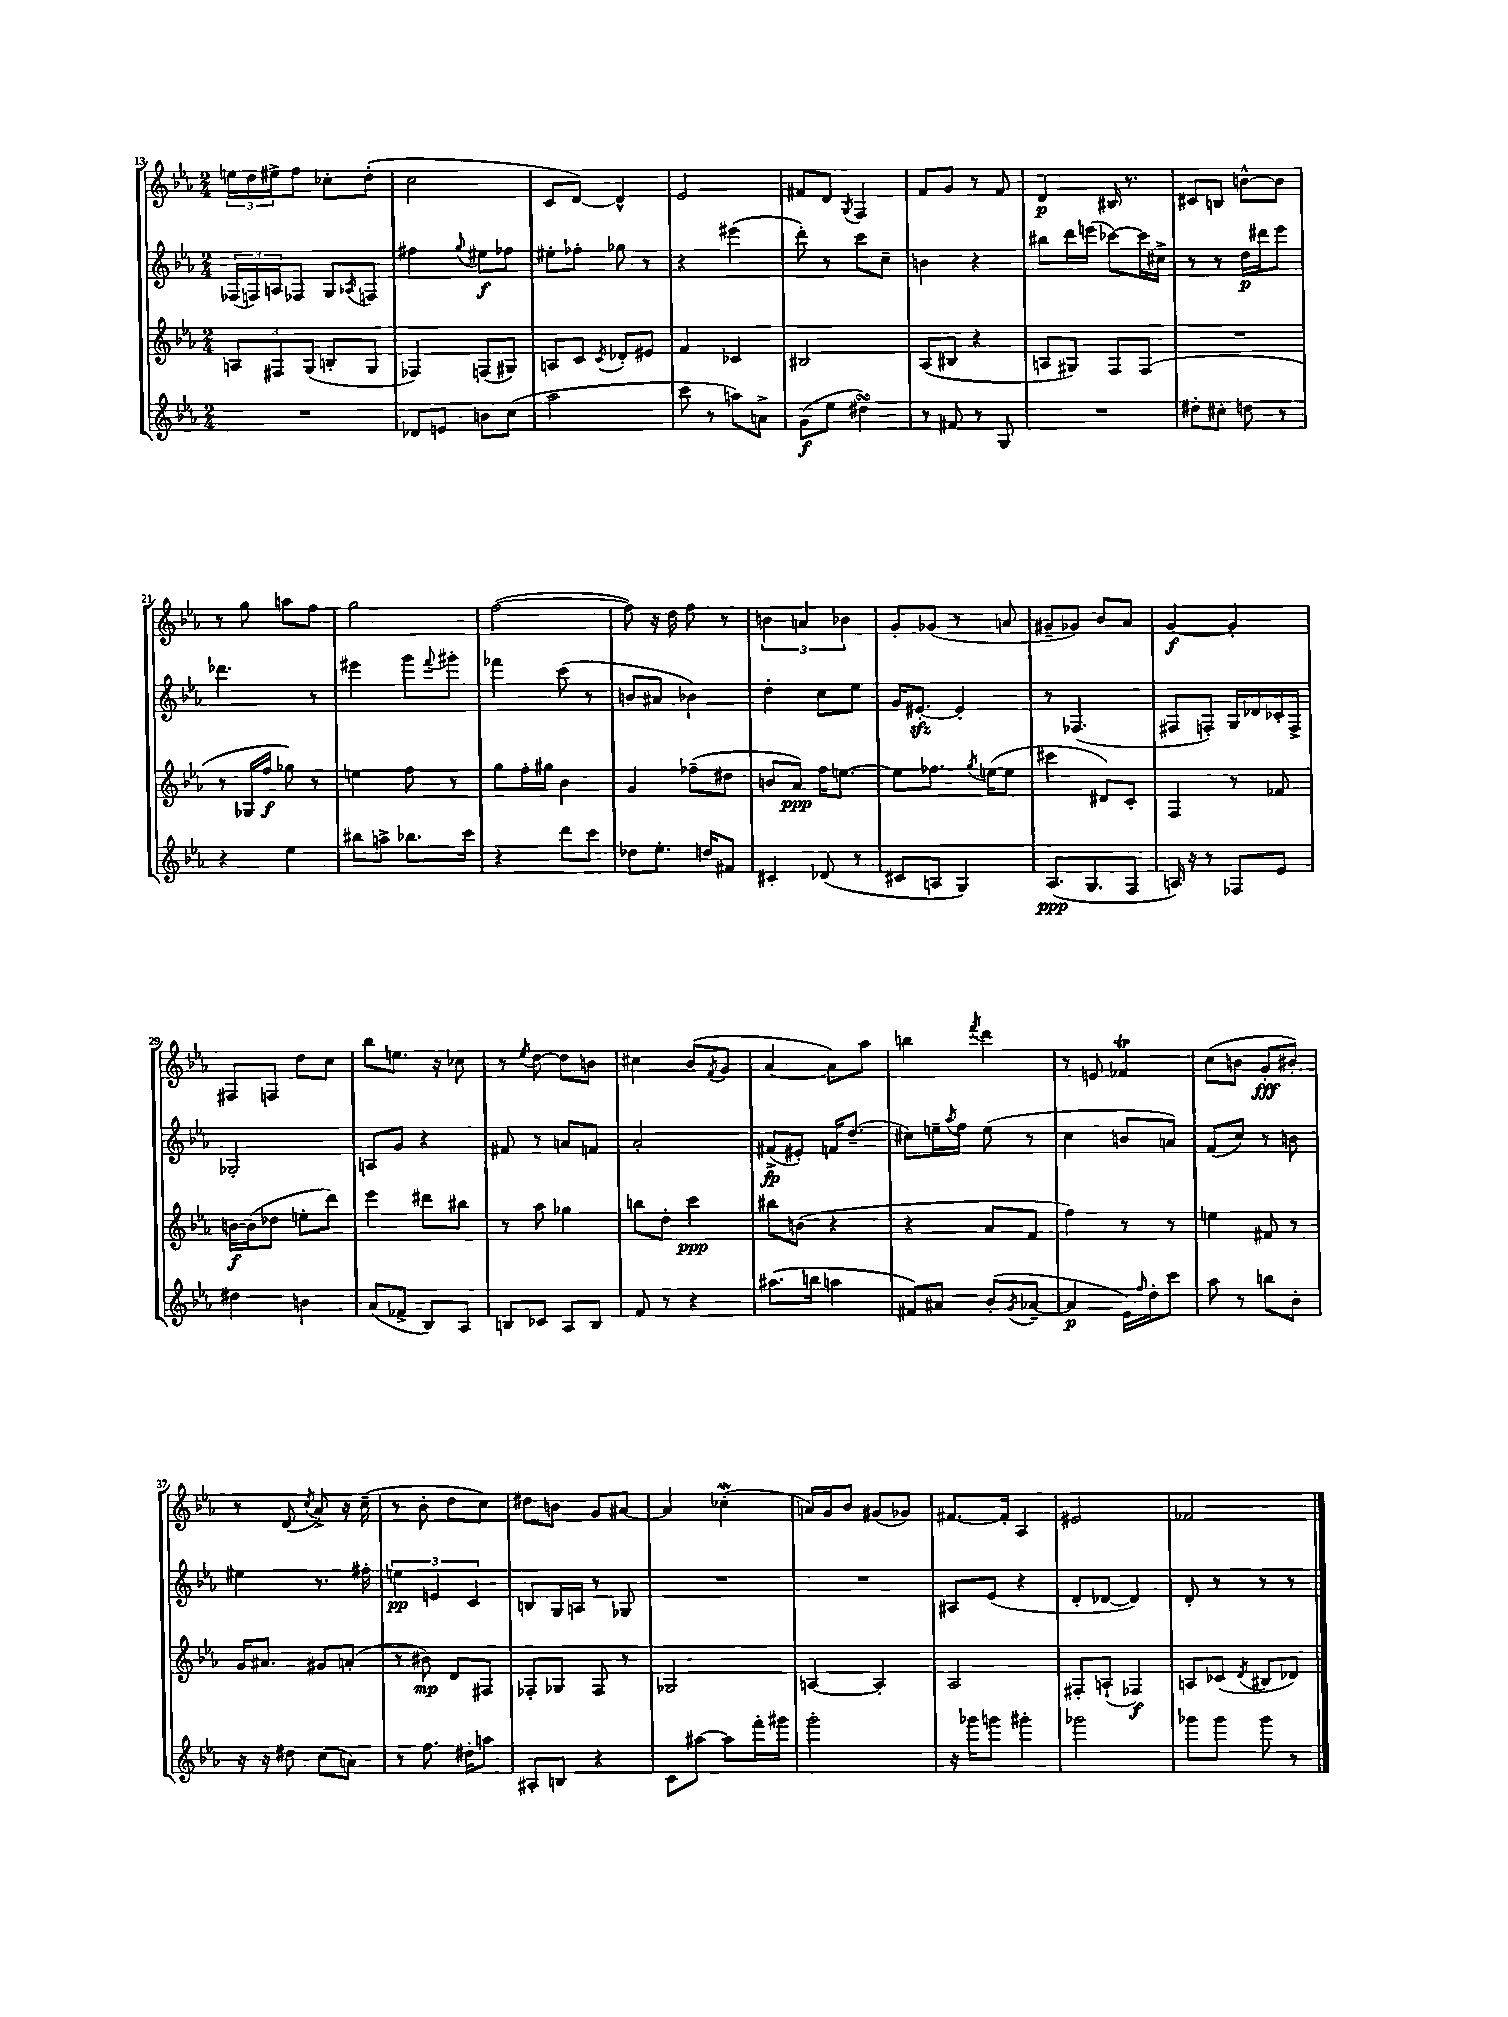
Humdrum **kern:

**kern	**kern	**kern	**kern
*staff4	*staff3	*staff2	*staff1
*clefG2	*clefG2	*clefG2	*clefG2
*k[b-e-a-]	*k[b-e-a-]	*k[b-e-a-]	*k[b-e-a-]
*M2/4	*M2/4	*M2/4	*M2/4
2r	12A/L	(24F-/LL	24ee\LL
.	.	24F/)	24dd\
.	12F#/	24A/J	24ee#^\J
.	.	8F-/J	8ff\J
.	(12G/J	.	.
.	8B'/L	8G/L	8cc-'\L
.	.	8qA-/	.
.	8G/J	8F/J	(8dd'\J
=	=	=	=
8d-/L	4F-/)	4ff#\	2cc\
8e/J	.	.	.
.	.	8qqgg/	.
8b\L	(8F/L	8ee#\L	.
(8cc\J	8G#/J)	8ff-\J	.
=	=	=	=
2aa-\	8A/L	8ee#'\L	8c/L
.	8c/J	8ff-'\J	[8d/J)
.	8qc/	.	.
.	8d-'/L	8gg-\	4d^^/]
.	8e#/J	8r	.
=	=	=	=
8ccc\	4f/	4r	2e-/
8r	.	.	.
8aa\L)	4c-/	(4eee#\	.
8a^\J	.	.	.
=	=	=	=
(8g\L	2B#/	8ddd'\)	8f#/L
8ee-\J	.	8r	8d/J
.	.	.	8qG/
4dd#\)	.	8ccc\L	4F/
.	.	8cc~\J	.
=	=	=	=
8r	(8A-/L	4b\	8f/L
8f#/	8B#/J	.	8g/J
8r	4r	4r	8r
8G/	.	.	8f/
=	=	=	=
2r	8A/L	8bb#\L	4d/
.	8G#/J)	16ddd\L	.
.	.	(16eee\JJ	.
.	8F/L	[8ccc-\L)	16B#/
.	.	.	8.r
.	(8F/J	16ccc-\]L	.
.	.	16cc#^\JJ	.
=	=	=	=
8dd#'\L	2r	8r	8c#/L
8cc#'\J	.	8r	8B/J
8dd\	.	16dd\LL	[8b^^\L
.	.	16ddd#\J	.
8r	.	8eee-\J	8b\]J
=	=	=	=
4r	8r	4.ddd-\	8r
.	16G-/LL	.	8gg\
.	16ff/JJ	.	.
4ee-\	8gg-\)	.	8aa\L
.	8r	8r	8ff\J
=	=	=	=
8bb#\L	4ee\	4eee#\	2gg\
8aa^\J	.	.	.
8.bb-\L	8ff\	8ggg\L	.
.	.	8qqfff/	.
.	8r	8ggg#'\J	.
16ccc\Jk	.	.	.
=	=	=	=
4r	8gg\L	4fff-\	([2ff\
.	16ff'\L	.	.
.	16gg#\JJ	.	.
8ddd\L	4b-\	(8ccc\	.
8ccc\J	.	8r	.
=	=	=	=
8dd-\L	4g/	8b/L	8ff\])
8.ee-'\J	.	8a#/J	16r
.	.	.	16dd\
.	(8ff-~\L	4b-\)	8ff\
16dd/LK	.	.	.
8f#/J	8dd#\J	.	8r
=	=	=	=
4c#'/	8b/L	4dd'\	6b\
.	8a-/J)	.	.
.	.	.	6a/
(8d-/	16ff\LK	8cc\L	.
.	[8.ee\J	.	.
.	.	.	6b-\
8r	.	8ee-\J	.
=	=	=	=
8c#/L	8ee\]L	16g/LK	8g'/L
.	.	[8.e#'/J	.
8A/J	8.ff-\J	.	(8g-/J
4G/)	.	4e#'/]	8r
.	8qgg/	.	.
.	([16ee\LK	.	.
.	8ee\]J	.	8a/
=	=	=	=
(8.A-/L	4ccc#\	8r	8g#~/L
.	.	(4.F-/	8g-/J)
8.G/	.	.	.
.	8d#/L)	.	8b-/L
8F/J	8c'/J	.	8a-/J
=	=	=	=
16A/)	4F/	8F#/L	[4g/
16r	.	.	.
8r	.	8F'/J)	.
8F-/L	8r	16G/LL	4g'/]
.	.	16d-/	.
8e-/J	8f-/	16c-'/	.
.	.	16F^/JJ	.
=	=	=	=
4dd#\	[16b\LL	2G-'/	8F#/L
.	(16b\]J	.	.
.	8dd-\J	.	8F/J
4b\	8ee'\L	.	8dd\L
.	8ddd\J)	.	8cc\J
=	=	=	=
(8a-/L	4eee-\	8A/L	8bb-\L
8f-^/J	.	8g/J	8.ee\J
8B-/L)	8ddd#\L	4r	.
.	.	.	16r
8A-/J	8bb#\J	.	8cc-\
=	=	=	=
8B/L	8r	8f#/	8r
.	.	.	8qee-/
8c-/J	8aa-\	8r	[8dd\
8A-/L	4gg-\	8a/L	8dd\]L
8B/J	.	8f/J	8b\J
=	=	=	=
8f/	8bb\L	2a-'/	4cc#\
8r	8dd'\J	.	.
4r	4ccc\	.	(8b-/L
.	.	.	8qf/
.	.	.	8g/J
=	=	=	=
(8.aa#\L	8bb#\L	(8f#^/L	[4a-/
.	(8b\J	8e#'/J)	.
16bb\Jk	.	.	.
4aa\	4r	16f/LK	8a-\]L)
.	.	(8.dd~/J	.
.	.	.	8aa-\J
=	=	=	=
8f#/L)	4r	8cc#\L)	4bb\
8a#/J	.	16ee~\L	.
.	.	8qaa-/	.
.	.	16ff\JJ	.
.	.	.	8qfff/
(8b-'/L	8a-/L	(8ee\	4ddd\
8qg/	.	.	.
[8a-~/J	8f/J	8r	.
=	=	=	=
4a-/]	4ff\)	4cc\	8r
.	.	.	8e/
16e-\LL)	8r	8b/L	4f-/
16qqff/	.	.	.
16dd'\J	.	.	.
8ccc\J	8r	8a/J)	.
=	=	=	=
8aa-\	4ee\	(8f/L	(8cc\L
8r	.	8cc/J)	8b\J
8bb\L	8f#/	8r	8g'/L
8b-'\J	8r	8b\	8b#'/J)
=	=	=	=
16r	16g/LK	4ee#\	8r
16r	8.a#/J	.	.
8dd#\	.	.	(8d/
.	.	.	8qcc/
(8cc\L	8g#/L	8.r	8a-^/)
8a\J)	(8a'/J	.	16r
.	.	16ff#'\	(16cc~\
=	=	=	=
8r	8r	6ee\	8r
8.ff\	8b#\)	.	8b-'\
.	.	6e/	.
.	8d/L	.	8dd\L
16dd#'\LK	.	.	.
.	.	6c/	.
8aa\J	8F#/J	.	8cc\J)
=	=	=	=
8A#'/L	8F-'/L	8B/L	8dd#\L
8B/J	8G-/J	16G/L	8b\J
.	.	16A/JJ	.
4r	8F-/	8r	8g/L
.	8r	8G-/	[8a#/J
=	=	=	=
8c\L	2G-/	2r	4a#/]
[8aa#\J	.	.	.
8aa#\]L	.	.	(4cc-'\
16fff'\L	.	.	.
16ggg#\JJ	.	.	.
=	=	=	=
2ggg'\	[4A/	2r	16a/LL)
.	.	.	16g/J
.	.	.	8b-/J
.	4A'/]	.	(8g#/L
.	.	.	8g-/J)
=	=	=	=
16r	2A-/	8A#/L	[8.f#/L
16ggg-\LK	.	.	.
8ggg\J	.	(8e-/J	.
.	.	.	16f#'/]Jk
4ggg#'\	.	4r	4A-/
=	=	=	=
2ggg-\	8F#'/L	8d'/L	2e#/
.	(8A`/J	[8d-/J	.
.	4F-/)	4d-/])	.
=	=	=	=
8ggg-\L	8A/L	8d'/	2f-/
8ggg-\J	(8c-/J	8r	.
.	8qd/	.	.
8ggg-\	8B#/L	8r	.
8r	8d-/J)	8r	.
==	==	==	==
*-	*-	*-	*-
